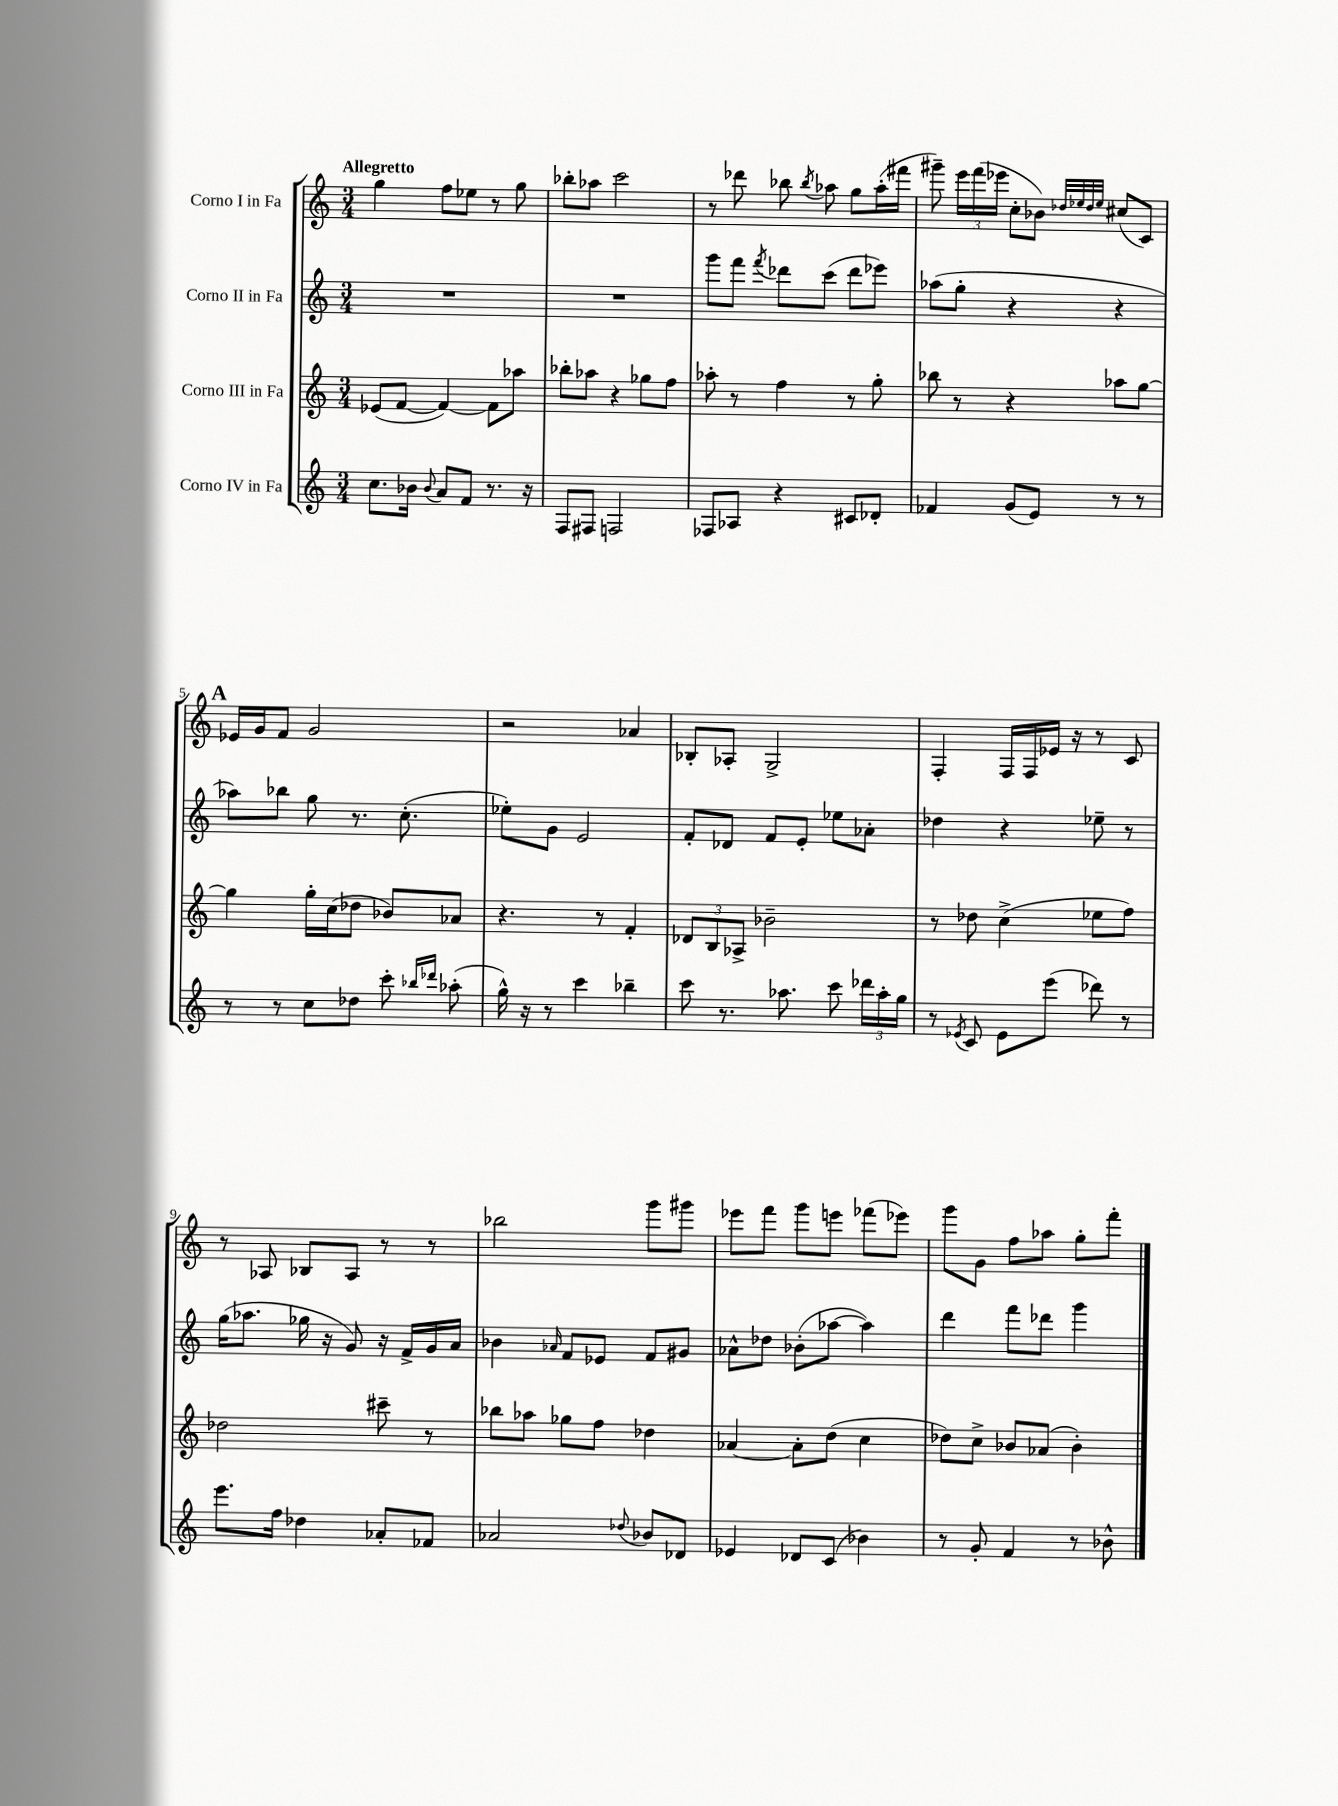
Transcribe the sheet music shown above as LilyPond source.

<<
\new StaffGroup <<
\new Staff = "s0" \with { instrumentName = "Corno I in Fa" } {
    \clef treble \key c \major \numericTimeSignature \time 3/4 \tempo "Allegretto"
    \autoBeamOff g''4 f''8[ ees''8] r8 g''8 |
    bes''8[-. aes''8] c'''2 |
    r8 des'''8 bes''8 \acciaccatura { bes''8 } aes''8 g''8[ aes''16-.( fis'''16] |
    gis'''8--) \tuplet 3/2 { e'''16[ f'''16( ees'''16] } c''8[-. bes'8]) \grace { des''32[ ees''32 des''32 ees''32] } cis''8[( c'8]) |
    \mark \markup { \bold "A" } ees'16[ g'16 f'8] g'2 |
    r2 aes'4 |
    bes8[-. aes8]-. g2-> |
    f4-. f16[ f16 ees'16] r16 r8 c'8 |
    r8 aes8 bes8[ aes8] r8 r8 |
    bes''2 g'''8[ gis'''8] |
    ees'''8[ f'''8] g'''8[ e'''8] fes'''8[( ees'''8]) |
    g'''8[ g'8] f''8[ aes''8] g''8[-. f'''8]-. \bar "|." |
}
\new Staff = "s1" \with { instrumentName = "Corno II in Fa" } {
    \clef treble \key c \major \numericTimeSignature \time 3/4
    \autoBeamOff R2. |
    R2. |
    g'''8[ f'''8] \acciaccatura { f'''8 } des'''8[ c'''8]( des'''8[ ees'''8]) |
    aes''8[( g''8]-. r4 r4 |
    \mark \markup { \bold "A" } aes''8[) bes''8] g''8 r8. c''8.-.( |
    ees''8[-.) g'8] e'2 |
    f'8[-. des'8] f'8[ e'8]-. ees''8[ aes'8]-. |
    des''4 r4 ees''8-- r8 |
    g''16[( aes''8.] ges''16 r16 g'8) r16 f'16[-> g'16 a'16] |
    bes'4 \grace { aes'16 } f'8[ ees'8] f'8[ gis'8] |
    aes'8[-^ des''8] bes'8[-.( aes''8]~ aes''4) |
    d'''4 f'''8[ des'''8] g'''4 \bar "|." |
}
\new Staff = "s2" \with { instrumentName = "Corno III in Fa" } {
    \clef treble \key c \major \numericTimeSignature \time 3/4
    \autoBeamOff ees'8[( f'8]~ f'4~) f'8[ aes''8] |
    bes''8[-. aes''8] r4 ges''8[ f''8] |
    aes''8-. r8 f''4 r8 g''8-. |
    bes''8 r8 r4 aes''8[ g''8]~ |
    \mark \markup { \bold "A" } g''4 g''16[-. c''16( des''8] bes'8[) aes'8] |
    r4. r8 f'4-. |
    \tuplet 3/2 { des'8[ b8 aes8]-> } bes'2-- |
    r8 des''8 c''4->( ees''8[ f''8]) |
    des''2 cis'''8-- r8 |
    bes''8[ aes''8] ges''8[ f''8] des''4 |
    aes'4~ aes'8[-. d''8]( c''4 |
    des''8[) c''8]-> bes'8[ aes'8]( bes'4-.) \bar "|." |
}
\new Staff = "s3" \with { instrumentName = "Corno IV in Fa" } {
    \clef treble \key c \major \numericTimeSignature \time 3/4
    \autoBeamOff c''8.[ bes'16] \appoggiatura { bes'8 } a'8[ f'8] r8. r16 |
    f8[ fis8] f2 |
    fes8[ aes8] r4 cis'8[ des'8]-. |
    fes'4 g'8[( e'8]) r8 r8 |
    \mark \markup { \bold "A" } r8 r8 c''8[ des''8] c'''8-. \grace { bes''16[ des'''16] } aes''8-.( |
    g''16-^) r16 r8 c'''4 bes''4-- |
    c'''8 r8. aes''8. c'''8 \tuplet 3/2 { des'''16[ aes''16-. g''16] } |
    r8 \acciaccatura { ees'8 } c'8 ees'8[ e'''8]( des'''8) r8 |
    e'''8.[ f''16] des''4 aes'8[-. fes'8] |
    aes'2 \appoggiatura { des''8 } bes'8[ des'8] |
    ees'4 des'8[ c'8]( bes'4) |
    r8 g'8-. f'4 r8 bes'8-^ \bar "|." |
}
>>
>>
